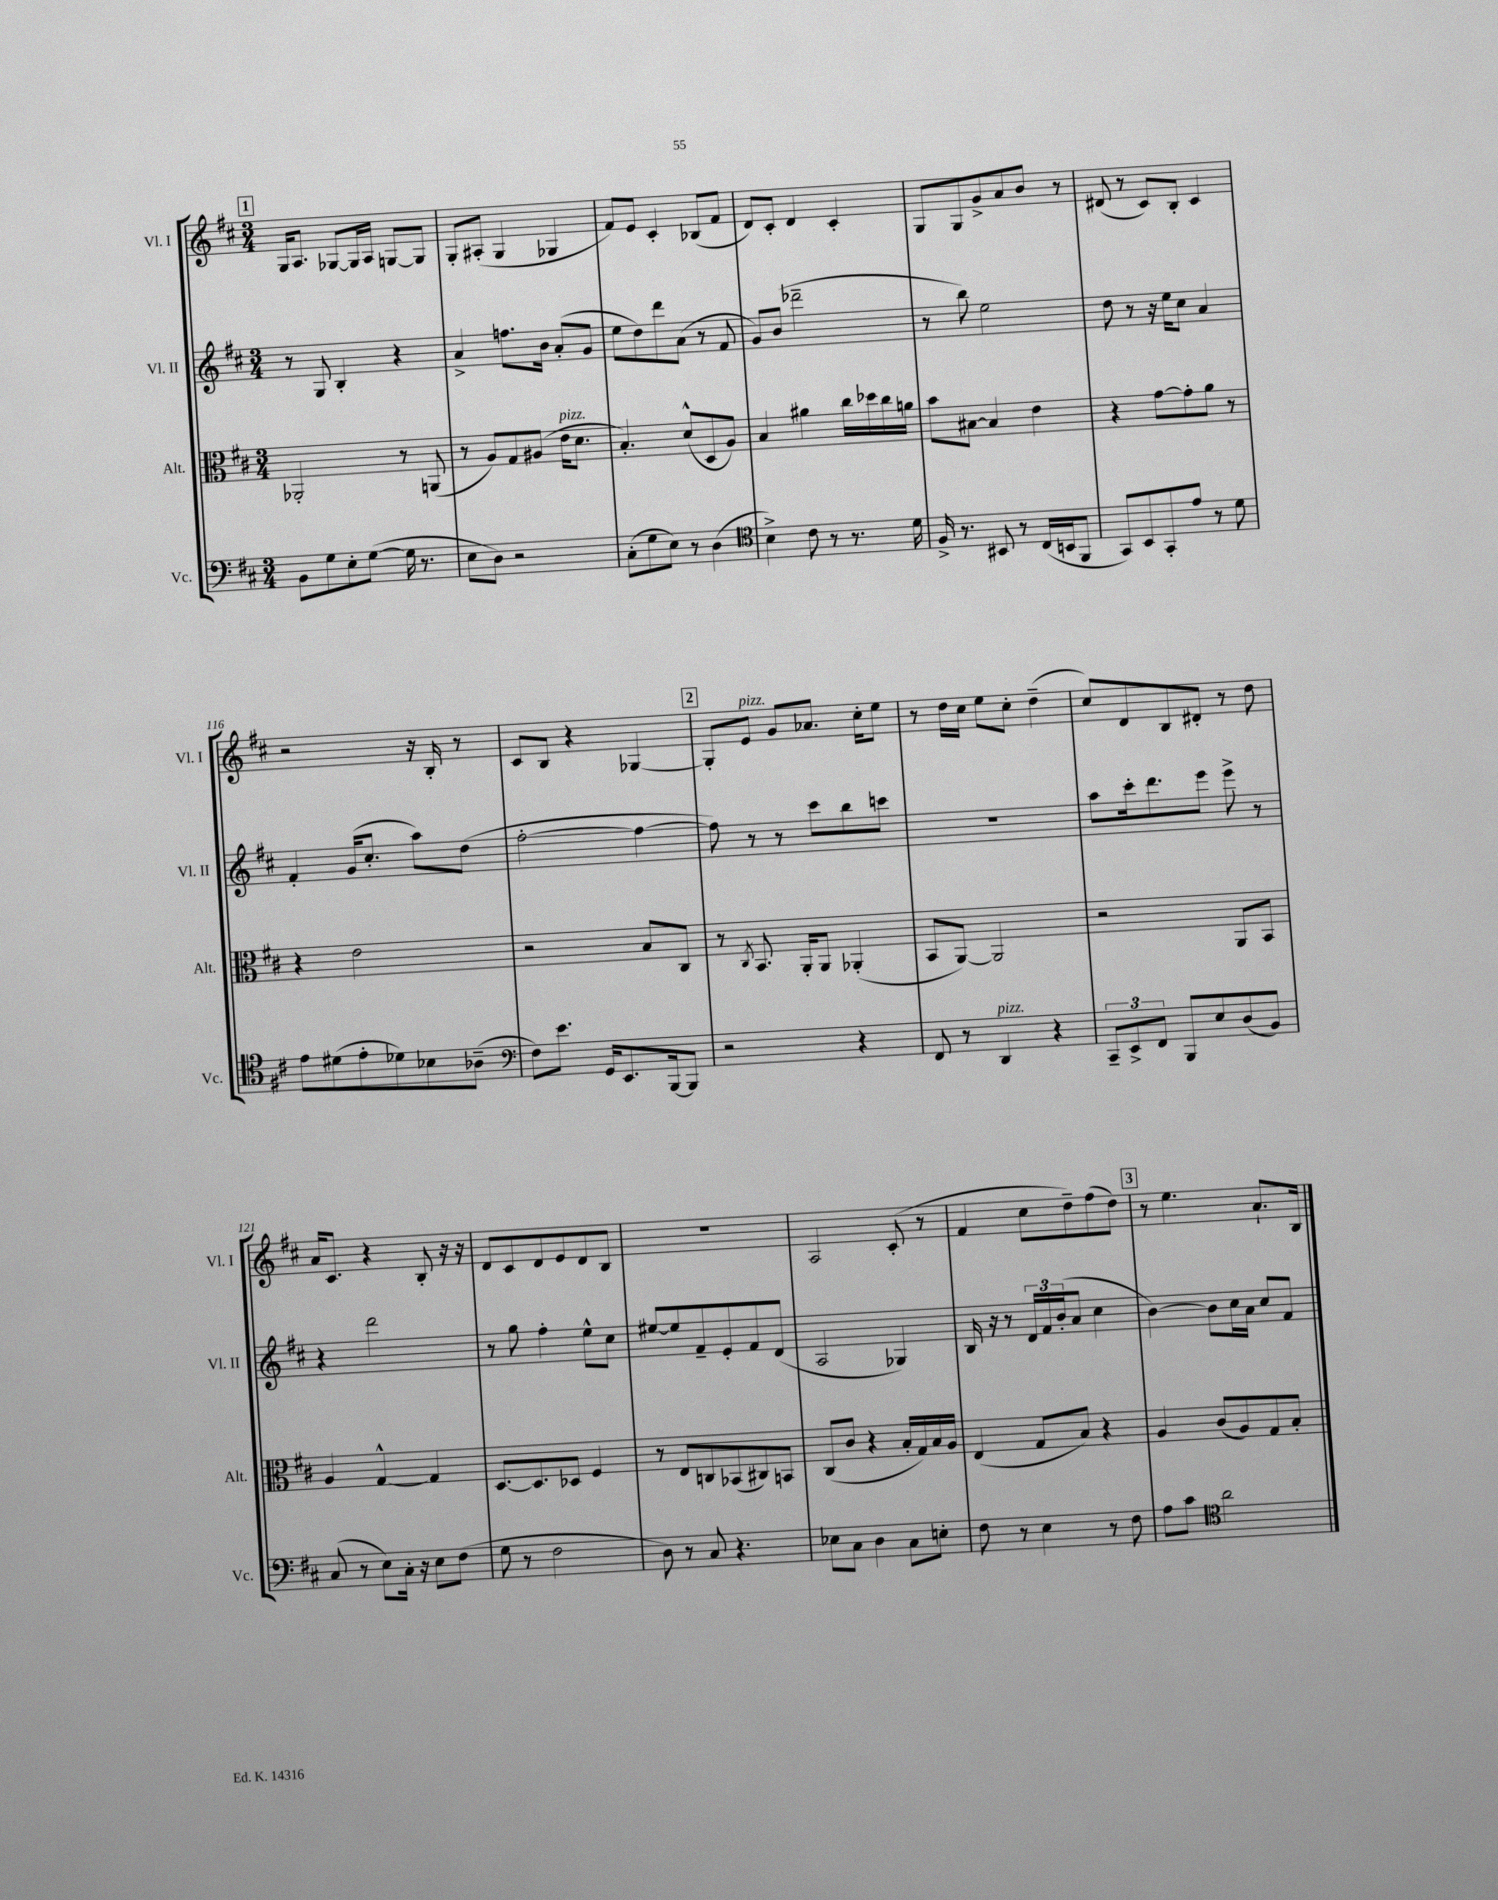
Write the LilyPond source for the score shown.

<<
\new StaffGroup <<
\new Staff = "s0" \with { instrumentName = "Vl. I" shortInstrumentName = "Vl. I" } {
    \clef treble \key d \major \numericTimeSignature \time 3/4
    \mark \markup { \box "1" } g16 a8. ges8~ ges16 a16 g8~ g8 |
    g8-. ais8-.( g4 ges4 |
    fis'8) e'8 cis'4-. bes8( fis'8 |
    d'8) cis'8-. d'4 cis'4-. |
    g8 g8 g'8-> a'8 b'8 r8 |
    dis'8( r8 cis'8) b8-. cis'4 |
    r2 r16 b16-. r8 |
    cis'8 b8 r4 ges4~ |
    \mark \markup { \box "2" } ges8-. e'8^\markup { \italic "pizz." } g'8 aes'8. cis''16-. e''8 |
    r8 d''16 cis''16 e''8 cis''8-. d''4--( |
    cis''8) d'8 b8 dis'8-. r8 d''8 |
    a'16 cis'8. r4 b8-. r16 r16 |
    d'8 cis'8 d'8 e'8 d'8 b8 |
    R2. |
    a2 cis'8-.( r8 |
    fis'4 cis''8 d''8--) fis''8( d''8) |
    \mark \markup { \box "3" } r8 e''4. a'8.-! b16 \bar "|." |
}
\new Staff = "s1" \with { instrumentName = "Vl. II" shortInstrumentName = "Vl. II" } {
    \clef treble \key d \major \numericTimeSignature \time 3/4
    \mark \markup { \box "1" } r8 g8 b4-. r4 |
    a'4-> f''8. b'16 a'8-.( g'8 |
    e''8 d''8) d'''8 a'8( r8 fis'8 |
    g'8) b'8( des'''2-- |
    r8 b''8) e''2 |
    d''8 r8 r16 e''16 cis''8 a'4 |
    fis'4-. g'16( cis''8.-. a''8) d''8( |
    fis''2~-. fis''4~ |
    \mark \markup { \box "2" } fis''8) r8 r8 cis'''8 b''8 c'''8 |
    R2. |
    a''8 cis'''16-. d'''8. e'''8 e'''8-> r8 |
    r4 d'''2 |
    r8 g''8 fis''4-. e''8-^ cis''8 |
    eis''8~ eis''8 fis'8-- e'8-. fis'8 d'8( |
    a2 ges4) |
    b16 r16 r8 \tuplet 3/2 { d'16 fis'16 b'16-.( } a'8 cis''4 |
    \mark \markup { \box "3" } b'4~) b'8 cis''16 a'16 cis''8 fis'8 \bar "|." |
}
\new Staff = "s2" \with { instrumentName = "Alt." shortInstrumentName = "Alt." } {
    \clef alto \key d \major \numericTimeSignature \time 3/4
    \mark \markup { \box "1" } aes,2-. r8 a,8( |
    r8 a8) g8 ais8( e'16^\markup { \italic "pizz." } d'8. |
    b4.-.) d'8-^( d8 a8) |
    b4 ais'4 cis''16 des''16 cis''16 a'16 |
    b'8 bis8~ bis4 e'4 |
    r4 g'8~ g'8-. a'8 r8 |
    r4 e'2 |
    r2 b8 cis8 |
    \mark \markup { \box "2" } r8 \acciaccatura { cis8 } b,8. a,16-. a,8 aes,4-.( |
    b,8 a,8~) a,2 |
    r2 a,8 b,8 |
    a4 g4~-^ g4 |
    d8.~ d8. des8 fis4 |
    r8 e8 c8 bes,8( cis8) b,8 |
    cis8( cis'8 r4 b16-. g16) b16 a16 |
    e4( g8 b8) r4 |
    \mark \markup { \box "3" } a4 cis'8( a8) g8 b8-. \bar "|." |
}
\new Staff = "s3" \with { instrumentName = "Vc." shortInstrumentName = "Vc." } {
    \clef bass \key d \major \numericTimeSignature \time 3/4
    \mark \markup { \box "1" } b,8 g8 e8-. g8~( g16 r8. |
    e8 d8) r2 |
    cis8-.( g8 e8) r8 d4( |
    \clef tenor b4->) cis'8 r8 r8. d'16 |
    fis16-> r8. bis,8 r8 cis16( b,16 fis,8 |
    g,8) b,8 g,8-. e'8 r8 d'8 |
    e'8 dis'8( e'8-. des'8) bes8 aes8--( |
    \clef bass fis8) e'8. g,16 e,8. b,,16~ b,,8 |
    \mark \markup { \box "2" } r2 r4 |
    fis,8 r8 d,4^\markup { \italic "pizz." } r4 |
    \tuplet 3/2 { cis,8-- e,8-> fis,8 } b,,8 e8 d8( b,8) |
    cis8( r8 e8) cis16-. r16 e8 fis8( |
    g8 r8 fis2 |
    d8) r8 cis8 r4. |
    ees8 cis8 d4 cis8 e8-. |
    fis8 r8 e4 r8 fis8 |
    \mark \markup { \box "3" } a8 cis'8 \clef tenor a'2 \bar "|." |
}
>>
>>
\layout { \context { \Score currentBarNumber = #110 } }
